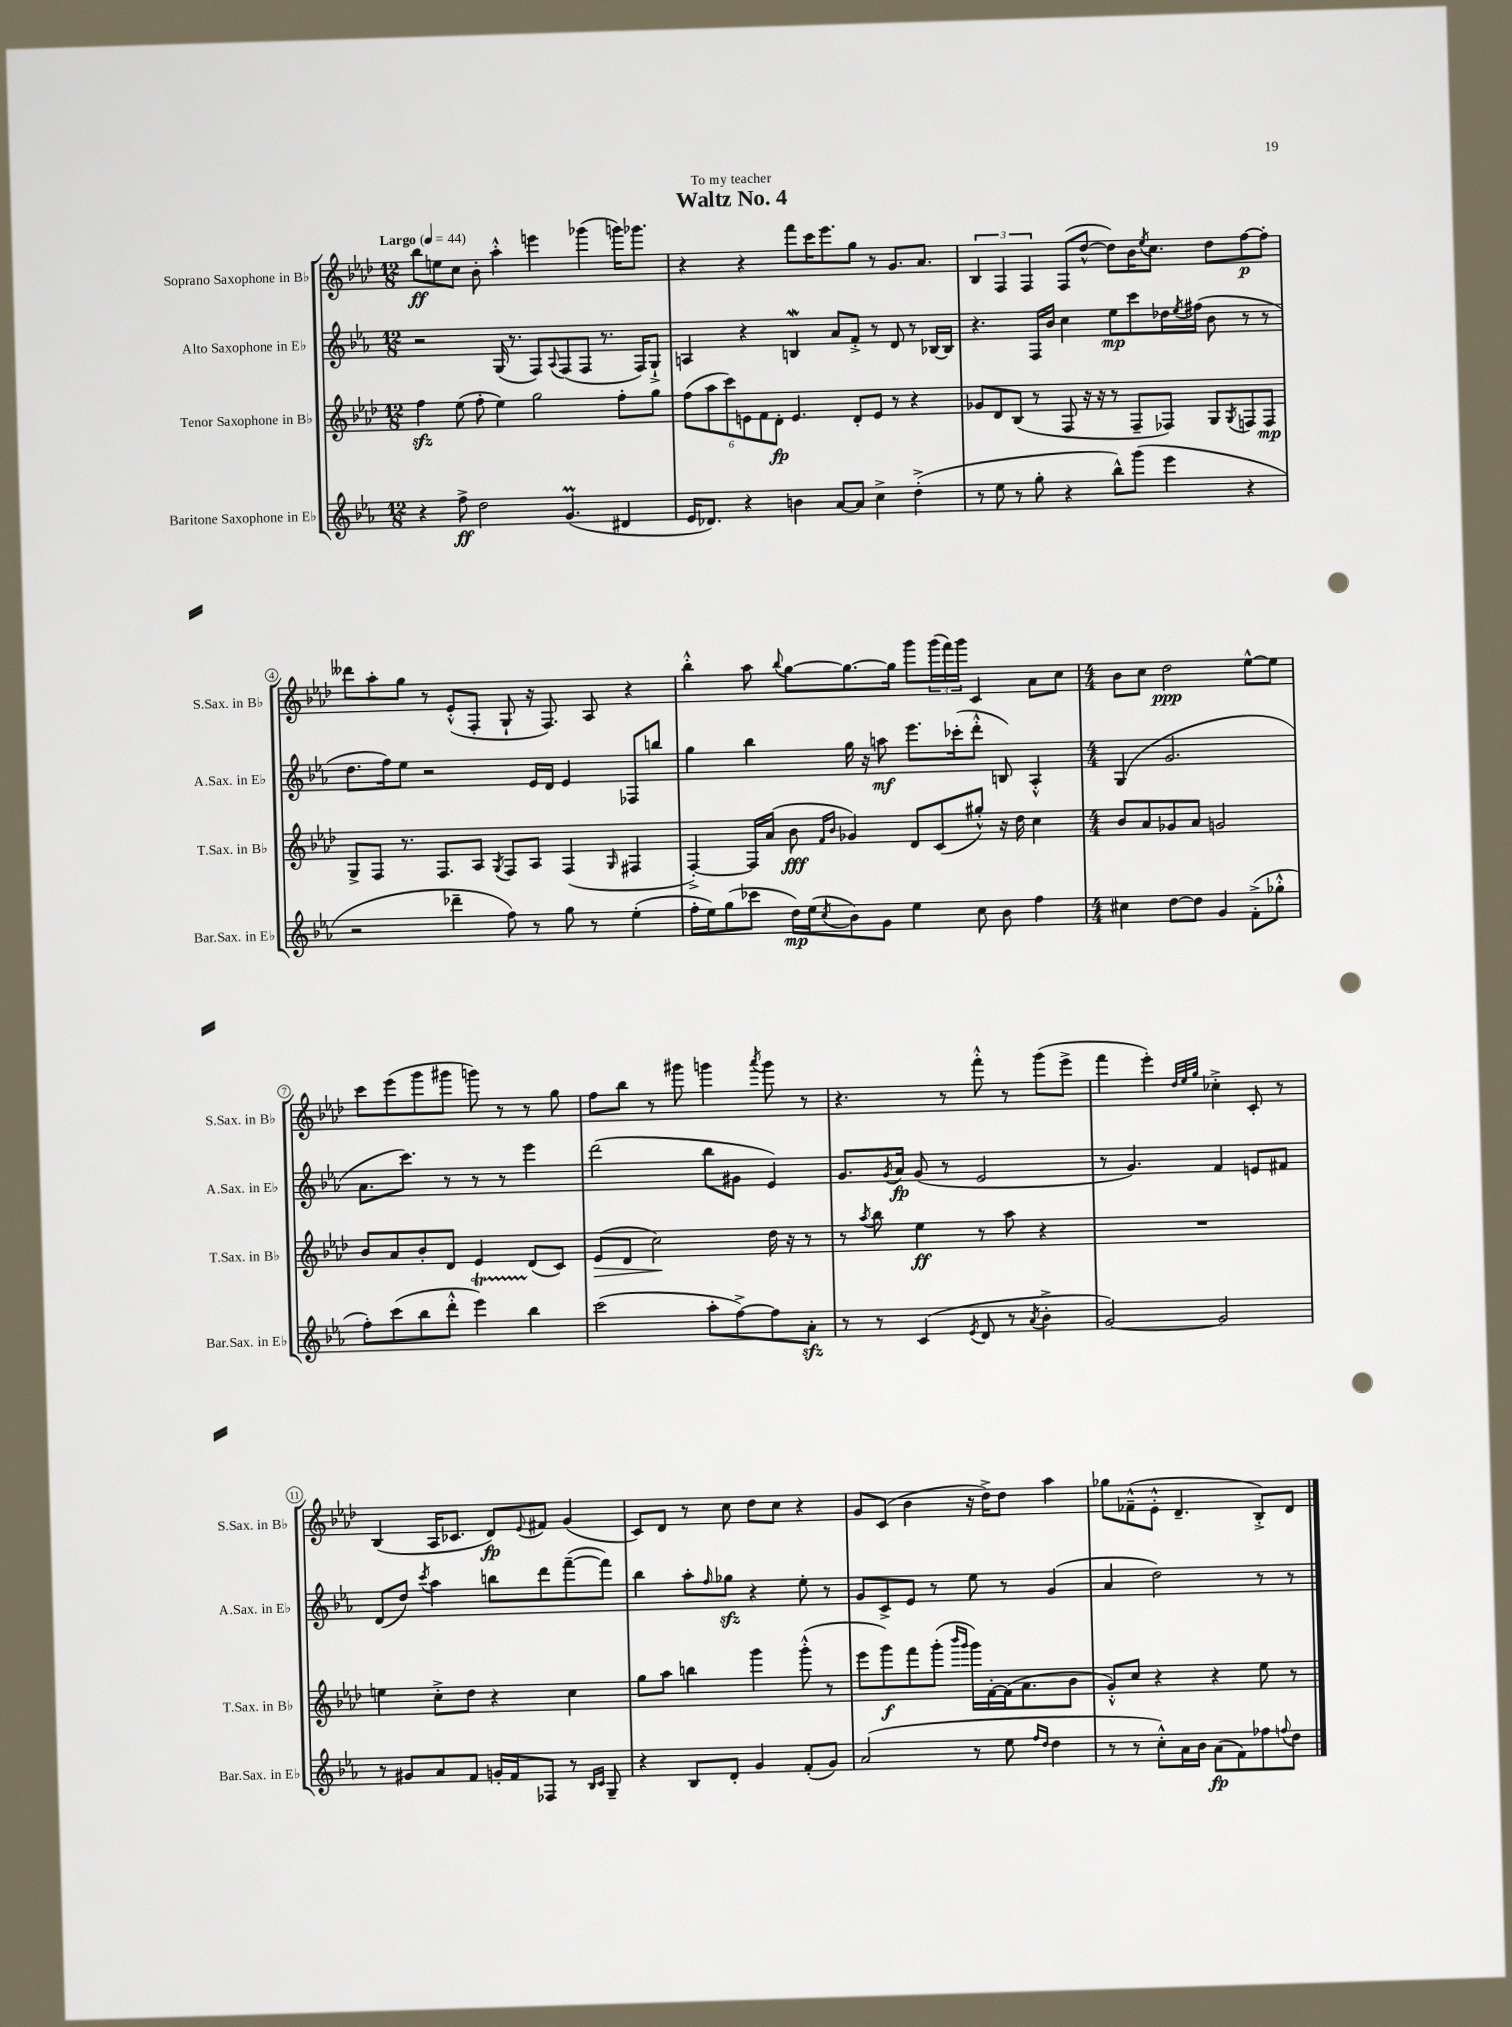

**kern	**kern	**kern	**kern
*staff4	*staff3	*staff2	*staff1
*clefG2	*clefG2	*clefG2	*clefG2
*k[b-e-a-]	*k[b-e-a-d-]	*k[b-e-a-]	*k[b-e-a-d-]
*M12/8	*M12/8	*M12/8	*M12/8
*MM44	*MM44	*MM44	*MM44
4r	4ff	2r	8bb-
.	.	.	8ee
8ff^	(8ee-	.	8cc
2dd	8ff'	.	8b-'
.	4ee-)	(16G	4aa-'^^
.	.	8.r	.
.	2gg	8F)	4eee
.	.	8qqA-	.
(4.g	.	(8F	.
.	.	8F	(4ggg-
.	.	8.r	.
4d#	8ff'	.	16ggg)
.	.	16F)	8.ggg-
.	8gg	8G`^	.
=	=	=	=
16e-	(12ff	4A	4r
8.d-)	.	.	.
.	12aa-	.	.
.	12ccc)	.	.
4r	12e	4r	4r
.	12f	.	.
.	12d-'	.	.
4b	4.e	4B	8fff
.	.	.	16ccc
.	.	.	8.eee-
[8a-	.	8a-	.
8a-]	8d-'	8f'^	8gg
4cc^	8e	8r	8r
.	8r	8d	8.g
(4dd'^	4r	8r	.
.	.	.	8.a-
.	.	[16B-	.
.	.	16B-]	.
=	=	=	=
8r	8g-	4.r	6B-
8ee-	8d-	.	.
.	.	.	6F
8r	(8B-	.	.
.	.	.	6F
8gg'	8r	16F	.
.	.	16b-	.
4r	8F	4cc	(8F
.	16r	.	[8dd-^^
.	16r	.	.
8bb-^^)	8r	8ee-	8dd-])
(8ggg	8F~	8ccc	16b-
.	.	.	8qee-
.	.	.	8.cc
4eee-	8F-)	16dd-	.
.	.	8qee-	.
.	.	(16ff#	.
.	8G	8b-	8dd-
.	8qG	.	.
4r	8F	8r	[8ff
.	8F	8r	8ff']
=	=	=	=
2r	8G^	8.dd	8ddd--
.	8F	.	8aa-'
.	.	16ff)	.
.	8.r	8ee-	8gg
.	.	2r	8r
.	8.F	.	.
4ddd-~	.	.	(8e-'^^
.	8A-	.	8F'
.	8qG	.	.
8ff)	8F	.	8G`
8r	8A-	16e-	16r
.	.	16d	8.F)
8gg	(4F	4e-	.
8r	.	.	8A-
.	16qqG	.	.
(4ee-'	4F#	8F-	4r
.	.	8bb	.
=	=	=	=
16ff'	[4F'^)	4gg	4bb-'^^
16ee-)	.	.	.
(8gg	.	.	.
8ccc-	16F]	4bb-	8aa-
.	(16a-	.	.
.	.	.	8qqbb-
16dd)	8b-	.	[8gg
(16ee-	.	.	.
.	16qqf	.	.
8qcc	16qqb-	.	.
8b-)	4g-)	16gg	8.gg_
.	.	16r	.
8g	.	8aa	.
.	.	.	16gg]
4ee-	8d-	8.eee-	8ggg
.	(8c	.	(24ggg
.	.	.	24fff)
.	.	(16ccc-'	.
.	.	.	24ggg
8cc	8gg#'^^)	8ddd'^^	4c
8b-	16r	8B)	.
.	16dd-	.	.
4ff	4cc	4A-'^^	8a-
.	.	.	8cc
=	=	=	=
*M4/4	*M4/4	*M4/4	*M4/4
4cc#	8b-	(4G	8b-
.	8a-	.	8cc
[8dd	8g-	2.g	2dd-
8dd]	8a-	.	.
4g	2g	.	.
(8f'^	.	.	[8ee-^^
8gg-'^^	.	.	8ee-]
=	=	=	=
8ff')	8b-	8.a-	8ccc
(8ccc	8a-	.	(8eee-
.	.	8.ccc)	.
8bb-	8b-'	.	8ggg
8ddd'^^	8d-	8r	8ggg#
4eee-)	4e-	8r	8ggg)
.	.	8r	8r
4bb-	(8d-	4eee-	8r
.	8c)	.	8gg
=	=	=	=
(2ccc	(8e-	(2ddd	8ff
.	8d-	.	8bb-
.	2cc)	.	8r
.	.	.	8ggg#
8aa-'	.	8bb-	4ggg
[8ff^)	.	8g#	.
.	.	.	8qaaa-
8ff]	16dd-	4e-)	8ggg
.	16r	.	.
8a-'	8r	.	8r
=	=	=	=
8r	8r	8.g	4.r
.	8qaa-	.	.
8r	8bb-	.	.
.	.	8qg	.
.	.	16a-	.
(4c	4ee-	(8g	.
.	.	8r	8r
8qe-	.	.	.
8d	8r	2e-	8fff'^^
8r	8aa-	.	8r
8qa-	.	.	.
4b-'^	4r	.	(8ggg
.	.	.	8eee-^
=	=	=	=
[2g)	1r	8r	4fff
.	.	4.g)	.
.	.	.	4eee-')
.	.	.	32qqdd-
.	.	.	32qqee-
.	.	.	32qqgg
2g]	.	4f	4cc-'^
.	.	8e	8c'
.	.	8f#	8r
=	=	=	=
8r	4ee	(8d	(4B-
8g#	.	8dd)	.
.	.	8qccc	.
8a-	8cc'^	4aa-	16A-
.	.	.	8.c-
8f	8dd-	.	.
16g'	4r	8bb	8d-)
16f	.	.	.
.	.	.	8qqe-
8F-	.	8ddd	8f#
8r	4cc	([8fff~	(4g
16qqB-	.	.	.
16qqc	.	.	.
8G~	.	8fff])	.
=	=	=	=
4r	8gg	4bb-	8c)
.	8aa-	.	8d-
8B-	4bb	8aa-'	8r
.	.	16qqff	.
8d'	.	8gg-	8cc
4g	4ggg	4r	8dd-
.	.	.	8cc
(8f'	(8ggg'^^	8ee-'	4r
8g)	8r	8r	.
=	=	=	=
(2a-	8eee-	8g	8g
.	8ggg)	8c^	(8c
.	8fff	8e-	4b-
.	(8ggg'	8r	.
.	16qqbbb-	.	.
.	16qqggg	.	.
8r	16ggg)	8ee-	16r
.	[16f'	.	16dd-^)
8ee-	(16f]	8r	8dd-
.	8.a-	.	.
16qqff	.	.	.
16qqdd	.	.	.
4dd	.	(4g	4aa-
.	8b-	.	.
=	=	=	=
8r	8g'^^)	4a-	8gg-
8r	8cc	.	(8f-~^^
8cc'^^)	4r	2dd)	8e-'^^
16a-	.	.	4.d-~
16b-	.	.	.
(8a-	4r	.	.
8f)	.	.	.
8ff-	8ee-	8r	8B-'^)
8qqff	.	.	.
8dd	8r	8r	8d-
==	==	==	==
*-	*-	*-	*-
